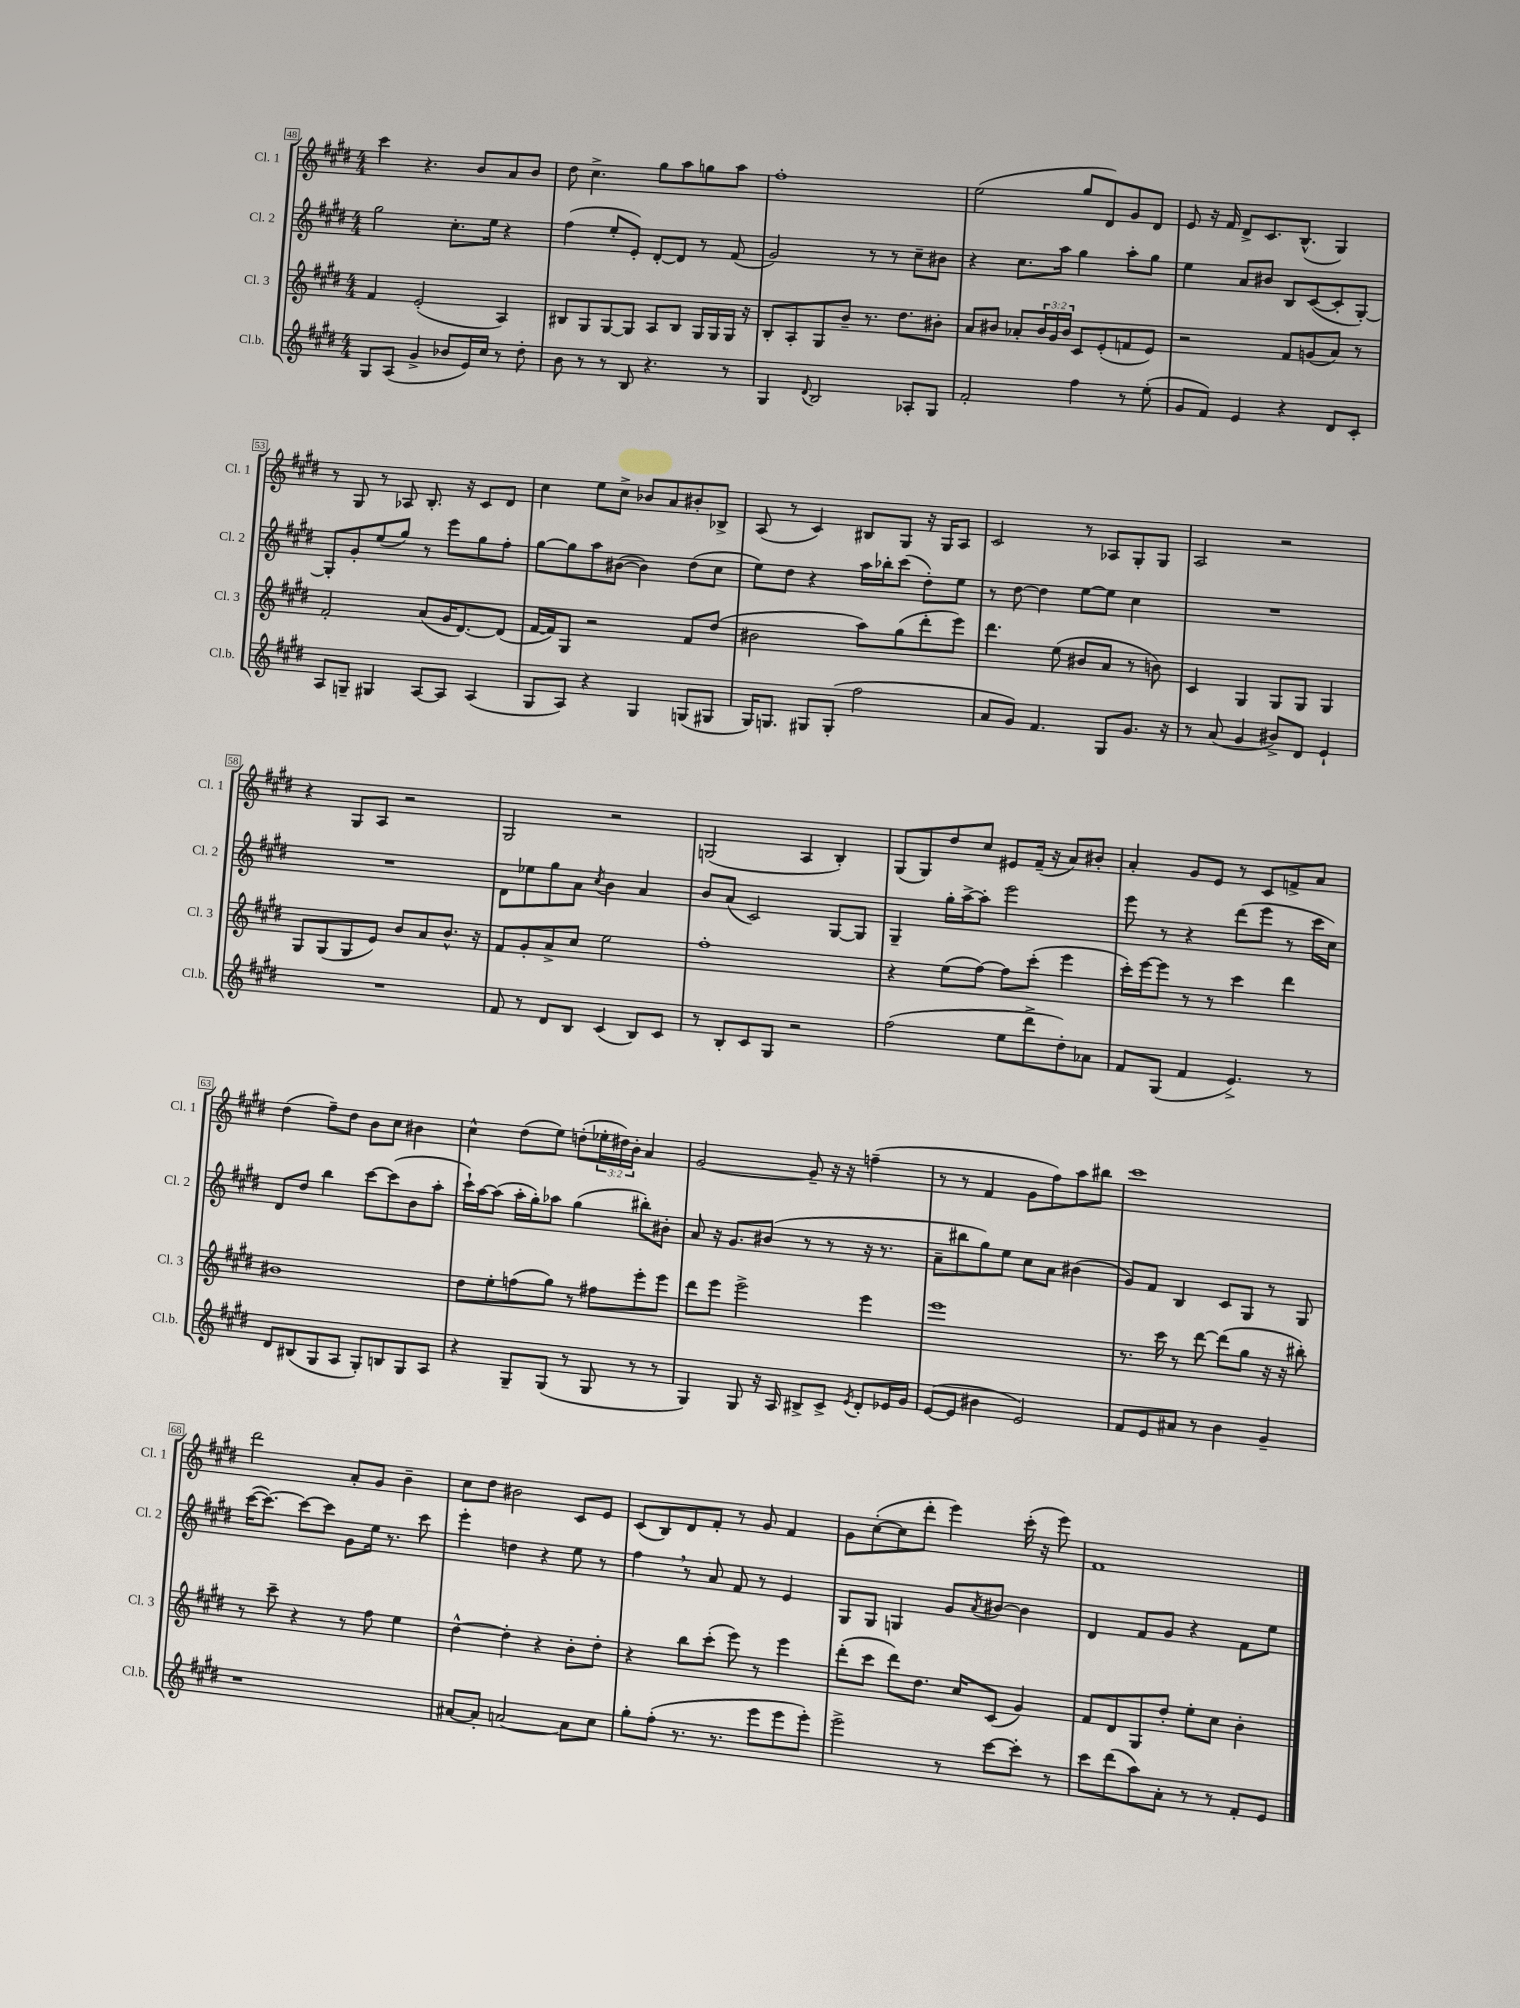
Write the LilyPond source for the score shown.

<<
\new StaffGroup <<
\new Staff = "s0" \with { instrumentName = "Cl. 1" shortInstrumentName = "Cl. 1" } {
    \clef treble \key e \major \numericTimeSignature \time 4/4 \override Staff.TupletNumber.text = #tuplet-number::calc-fraction-text
    cis'''4 r4. b'8 a'8 b'8 |
    dis''8 cis''4.-> gis''8 a''8 g''8 a''8 |
    fis''1-. |
    e''2( gis''8 dis'8) gis'8 dis'8 |
    e'8 r16 fis'16 dis'8-> cis'8. b8.-^( gis4) |
    r8 gis8 r8 aes8 b8.-. r16 cis'8 dis'8 |
    cis''4 e''8 cis''8-> bes'8 a'8 bis'8-. bes8-> |
    a8( r8 cis'4) bis8 gis8 r16 gis16 a8 |
    cis'2 r8 aes8 gis8-. gis8 |
    a2 r2 |
    r4 gis8 a8 r2 |
    gis2 r2 |
    g2( a4 b4-.) |
    gis8( gis8) dis''8 cis''8 eis'8 fis'16--( r16 a'8) bis'8-. |
    a'4-. gis'8 e'8 r8 cis'8 f'8-> a'8 |
    dis''4( fis''8--) dis''8 b'8 cis''8 bis'4 |
    cis''4-^ dis''8( e''8) d''8-.( \tuplet 3/2 { ees''16-. dis''16) b'16-. } a'4 |
    gis'2~ gis'8-- r16 r16 f''4--( |
    r8 r8 fis'4 gis'8 fis''8) a''8 bis''8 |
    cis'''1 |
    dis'''2 a'8-. gis'8 b'4-- |
    cis''8 dis''8 bis'2 cis'8 e'8 |
    cis'8( b8) dis'8 fis'8-. r8 gis'8 fis'4 |
    gis'8 cis''8~-.( cis''8 dis'''8-. e'''4) cis'''16-.( r16 e'''8) |
    fis'1 \bar "|." |
}
\new Staff = "s1" \with { instrumentName = "Cl. 2" shortInstrumentName = "Cl. 2" } {
    \clef treble \key e \major \numericTimeSignature \time 4/4
    gis''2 cis''8.-. e''16 r4 |
    fis''4( e''8-. e'8-.) dis'8~-. dis'8 r8 fis'8( |
    gis'2) r8 r8 cis''8-- bis'8 |
    r4 cis''8. a''16 gis''4 a''8-. gis''8 |
    e''4 a'8 bis'8 b8 cis'8~( cis'8-. gis8~-.) |
    gis8-. gis'8-. e''8( gis''8) r8 e'''8 gis''8 fis''8-. |
    gis''8~ gis''8 a''8 bis'8~( bis'4) dis''8( cis''8 |
    e''8) dis''8 r4 a''16 bes''16-. cis'''8( dis''8-.) e''8 |
    r8 dis''8~ dis''4 e''8~ e''8 cis''4 |
    R1 |
    R1 |
    dis'8 ees''8 gis''8 a'8 \acciaccatura { cis''8 } b'4 a'4 |
    b'8 a'8( cis'2) gis8~ gis8 |
    gis4-- gis''16-. a''16~-> a''8-. e'''2 |
    e'''8 r8 r4 dis'''8( e'''8 r8 cis'''16 cis''16) |
    dis'8 dis''8 b''4 cis'''8~ cis'''8( b'8 a''8-. |
    cis'''16-!) a''16~ a''8( a''16-. gis''16-.) aes''8 gis''4( bis''8-.) bis'8-. |
    a'8 r16 gis'8. bis'8( r8 r8 r16 r8. |
    a'8-- bis''8 gis''8) e''8 cis''8 a'8 bis'4( |
    gis'8) fis'8 b4 cis'8 gis8 r8 gis8 |
    cis'''16~( cis'''8.~) cis'''8~ cis'''8 gis'8 e''16 r8. cis'''8 |
    e'''4-. d''4 r4 e''8 r8 |
    fis''4 \breathe r8 a'8 fis'8 r8 e'4 |
    gis8 gis8 g4 gis'8 \acciaccatura { a'8 } bis'8~ bis'4 |
    dis'4 fis'8 gis'8 r4 fis'8 e''8 \bar "|." |
}
\new Staff = "s2" \with { instrumentName = "Cl. 3" shortInstrumentName = "Cl. 3" } {
    \clef treble \key e \major \numericTimeSignature \time 4/4 \override Staff.TupletNumber.text = #tuplet-number::calc-fraction-text
    fis'4 e'2-.( a4) |
    bis8 gis8 gis8~ gis8 a8 bis8 gis16 gis16 gis16 r16 |
    b8-. a8-. gis8 b'8-- r8. dis''8. bis'8-. |
    a'8 bis'8 aes'8-. \tuplet 3/2 { bis'16 gis'16 bis'16 } cis'8 e'8-.( f'8 e'8) |
    r2 fis'8 g'8( a'8) r8 |
    fis'2-. a'8( gis'16 dis'8.~) dis'8( |
    fis'16~ fis'16) gis8 r2 fis'8 dis''8( |
    bis'2 a''8) gis''8( dis'''8-. e'''8) |
    dis'''4. e''8( bis'8 a'8 r8 b'8) |
    cis'4 gis4 gis8 gis8 gis4 |
    gis8 gis8( gis8 e'8) b'8 a'8 b'8.-^ r16 |
    fis'8 gis'8-. a'8-> cis''8 e''2 |
    fis''1-. |
    r4 e''8( fis''8~) fis''8 cis'''8-.( e'''4 |
    cis'''16-.) e'''16~ e'''8 r8 r8 cis'''4 dis'''4 |
    bis'1 |
    dis''8 e''8-. f''8( gis''8) r8 fis''8 e'''8-. e'''8 |
    dis'''8 e'''8 e'''2-> e'''4 |
    e'''1 |
    r8. cis'''16 r8 dis'''8~ dis'''8( gis''8 r16 r16 bis''8-.) |
    r8 cis'''8-- r4 r8 fis''8 e''4 |
    dis''4~-^ dis''4-. r4 b'8-. dis''8-. |
    r4 b''8 cis'''8-.( e'''8) r8 e'''4 |
    dis'''8-.( cis'''8 dis'''8) dis''8. cis''16 cis'8( gis'4) |
    fis'8 dis'8 gis8 dis''8-. e''8-. cis''8 b'4-. \bar "|." |
}
\new Staff = "s3" \with { instrumentName = "Cl.b." shortInstrumentName = "Cl.b." } {
    \clef treble \key e \major \numericTimeSignature \time 4/4
    gis8 a8( gis'4-> bes'8 e'16) cis''16 r8 dis''8-. |
    b'8 r8 r8 b8 r4. r8 |
    gis4 \appoggiatura { dis'8 } b2 aes8-. gis8 |
    fis'2-. fis''4 r8 e''8-.( |
    gis'8 fis'8) e'4 r4 dis'8 cis'8-. |
    a8 g8-- gis4 a8~ a8 a4( |
    gis8 a8) r4 gis4 g8( gis8 |
    gis16) g8. gis8 gis8-.( fis''2 |
    a'8 gis'8) fis'4. gis8 gis'8. r16 |
    r8 a'8( gis'4 bis'8->) dis'8 e'4-! |
    R1 |
    fis'8 r8 dis'8 b8 cis'4( b8) cis'8 |
    r8 b8-. cis'8 gis8 r2 |
    fis''2( e''8 dis'''8-> dis''8-.) aes'8 |
    fis'8 gis8( fis'4 e'4.->) r8 |
    dis'8 bis8( gis8 a8 gis8-.) b8 gis8 a8 |
    r4 gis8-- gis8( r8 gis8 r8 r8 |
    gis4) gis8 r16 a16 bis8-> cis'8-> \acciaccatura { e'8 } dis'8-. ees'16 gis'16 |
    e'8~( e'8 bis'4 e'2) |
    fis'8 e'8 ais'8 r8 b'4 gis'4-- |
    r1 |
    ais'8~ ais'8-. a'2~ a'8 cis''8 |
    gis''8-. fis''8-.( r8. r8. e'''8 e'''8 e'''8-.) |
    e'''2-> r8 cis'''8~ cis'''8-. r8 |
    cis'''8 dis'''8( a''8) a'8-. r8 r8 fis'8-. e'8 \bar "|." |
}
>>
>>
\layout { \context { \Score currentBarNumber = #48 \override BarNumber.stencil = #(make-stencil-boxer 0.1 0.3 ly:text-interface::print) } }
